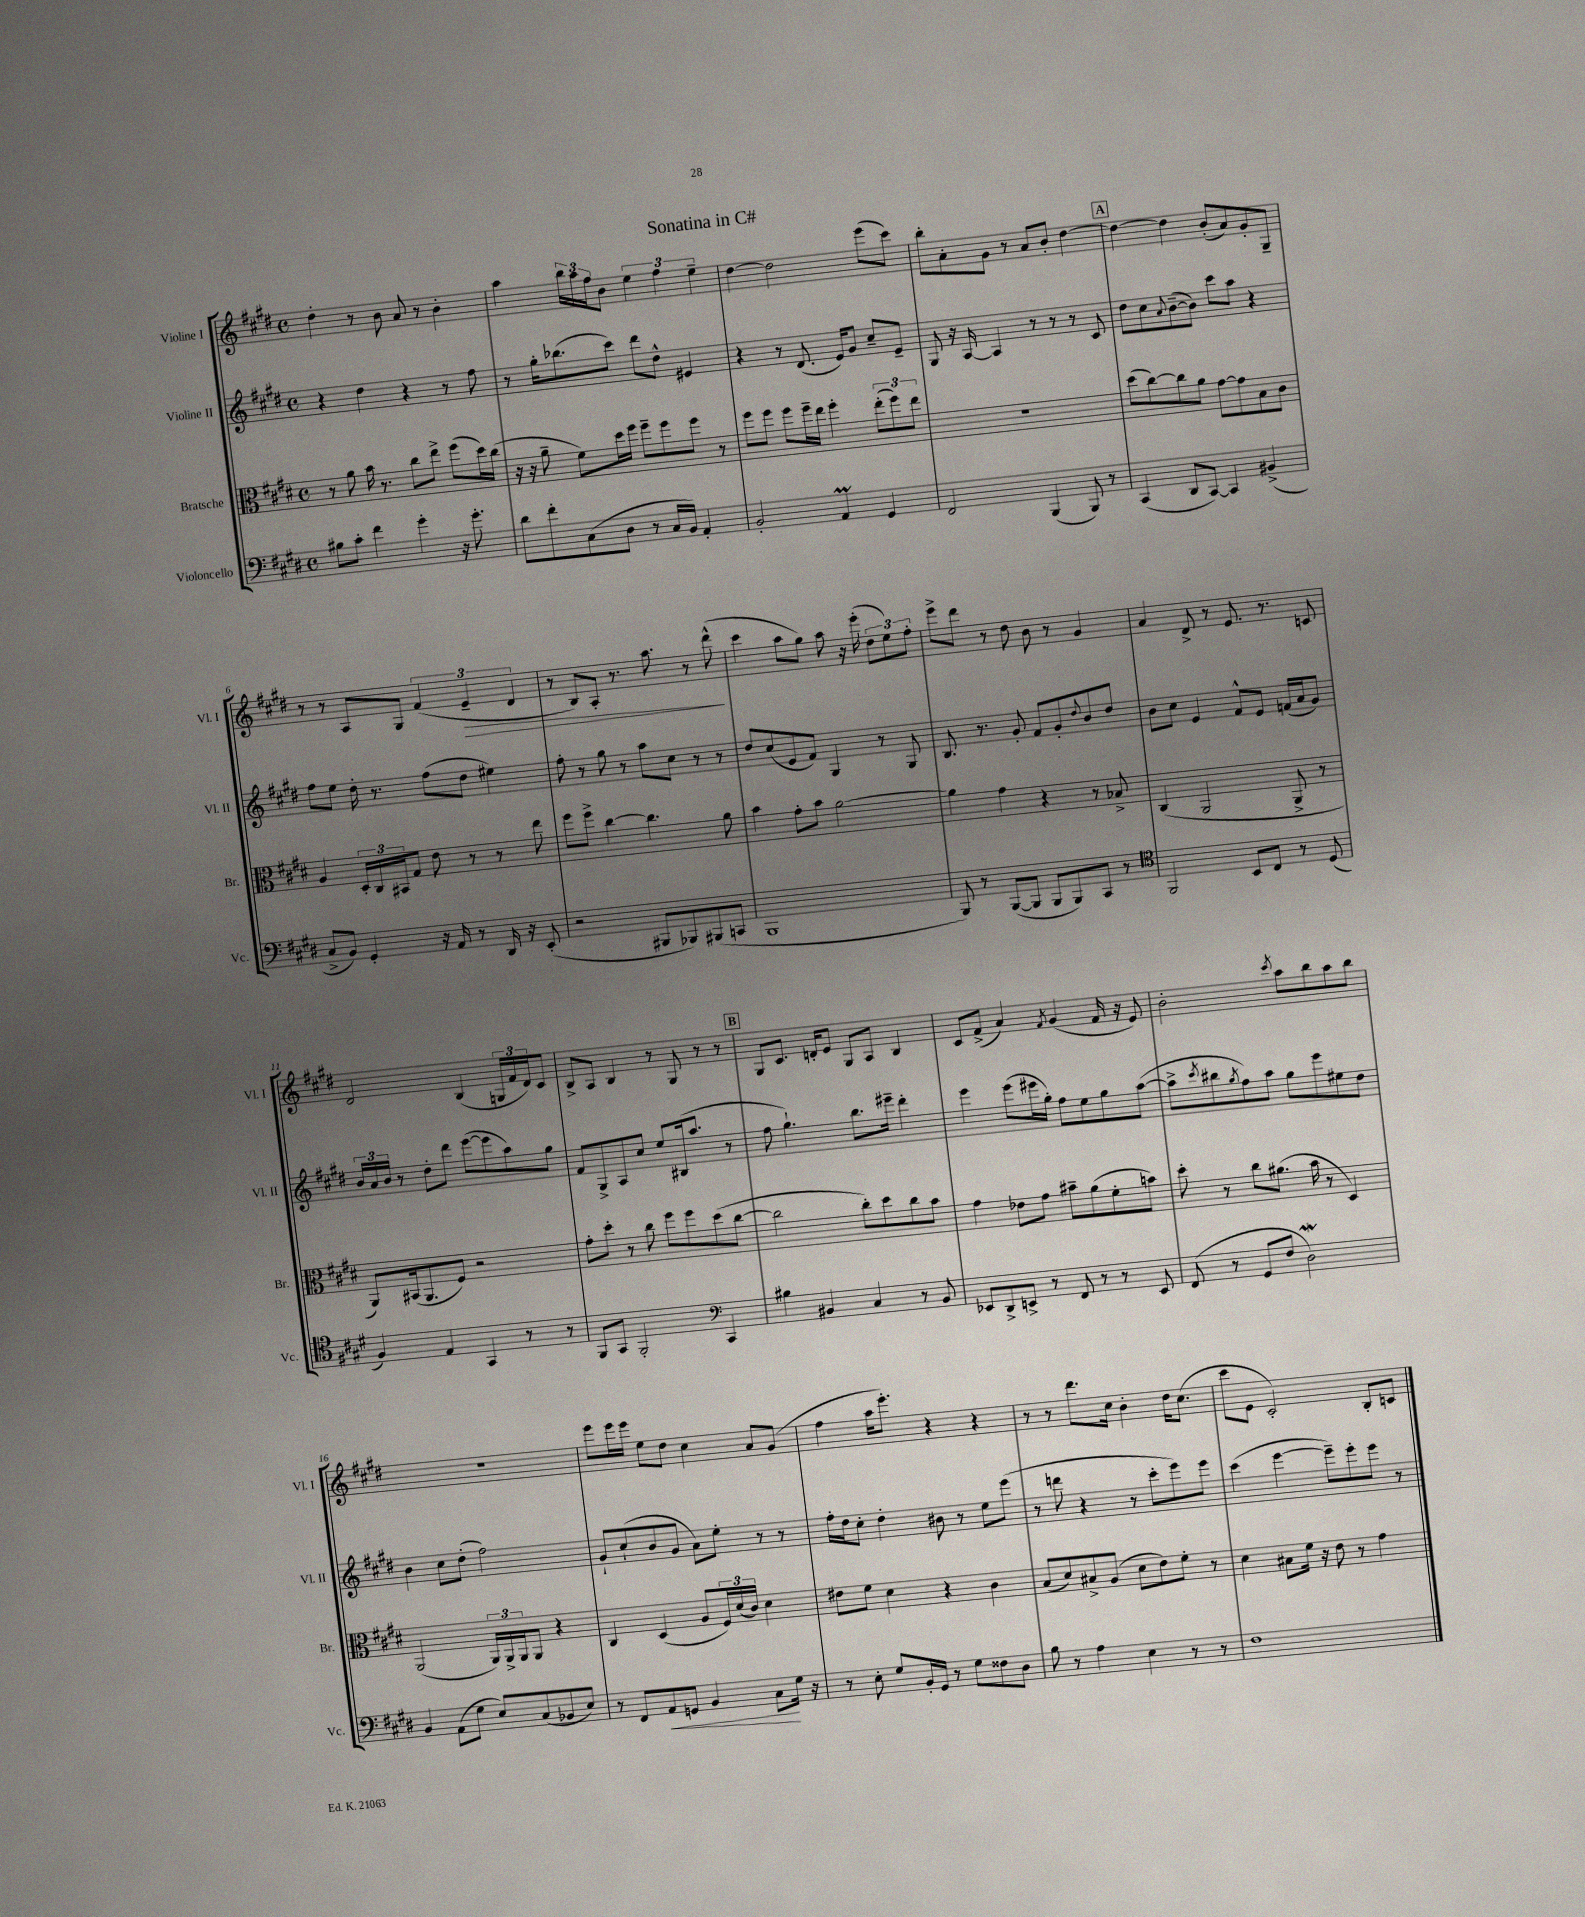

**kern	**dynam	**kern	**kern	**kern	**dynam
*part4	*part4	*part3	*part2	*part1	*part1
*staff4	*staff4	*staff3	*staff2	*staff1	*staff1
*I"Violoncello	*	*I"Bratsche	*I"Violine II	*I"Violine I	*
*I'Vc.	*	*I'Br.	*I'Vl. II	*I'Vl. I	*
*clefF4	*	*clefC3	*clefG2	*clefG2	*
*k[f#c#g#d#]	*	*k[f#c#g#d#]	*k[f#c#g#d#]	*k[f#c#g#d#]	*
*M4/4	*	*M4/4	*M4/4	*M4/4	*
*met(c)	*	*met(c)	*met(c)	*met(c)	*
=1	=1	=1	=1	=1	=1
8B#X\L	.	8r	4r	4dd#'\	.
8c#'\J	.	8a\	.	.	.
4f#\	.	16b\	4dd#\	8r	.
.	.	8.r	.	.	.
.	.	.	.	8b\	.
4g#'\	.	8cc#\L	4r	8a/	.
.	.	8ee^\J	.	8r	.
16r	.	(8ff#\L	8r	4b'\	.
8.g#'\	.	.	.	.	.
.	.	16dd#\L)	8ff#\	.	.
.	.	(16cc#\JJ	.	.	.
=2	=2	=2	=2	=2	=2
8d#\L	.	16r	8r	4aa\	.
.	.	16r	.	.	.
8f#'\	.	8a~\	16gg#'\KL	.	.
.	.	.	(8.bb-X\	.	.
(8C#\	.	8f#\L)	.	24bb\LL	.
.	.	.	.	24aa\	.
.	.	.	.	24ff#\J	.
8D#\J	.	16dd#\L	8ccc#\J)	8b\J	.
.	.	16ff#\JJ	.	.	.
8r	.	8ff#~\L	8ddd#\L	6ee\	.
16C#/LL	.	8ff#\	8dd#^^\J	.	.
.	.	.	.	6ff#\	.
16BB/JJ)	.	.	.	.	.
4AA'/	.	8ff#\J	4e#X/	.	.
.	.	.	.	6ee~\	.
.	.	8r	.	.	.
=3	=3	=3	=3	=3	=3
2BB'/	.	8ff#\L	4r	[4dd#\	.
.	.	8ff#\J	.	.	.
.	.	8ff#\L	8r	2dd#\]	.
.	.	16ff#~\L	(8.d#/	.	.
.	.	16ee\JJ	.	.	.
4AAM/	.	4ff#'\	.	.	.
.	.	.	16e/KL)	.	.
.	.	.	8g#/J	.	.
4GG#/	.	(12ee'\L	8cc#~/L	(8eee\L	.
.	.	12ff#\)	.	.	.
.	.	.	8e~/J	8ccc#\J)	.
.	.	12ee\J	.	.	.
=4	=4	=4	=4	=4	=4
2FF#/	.	1r	8G#/	8bb'\L	.
.	.	.	16r	8a'\	.
.	.	.	[16A/	.	.
.	.	.	4A/]	8g#\J	.
.	.	.	.	8r	.
(4BBB/	.	.	8r	8a/L	.
.	.	.	8r	8b'/J	.
8BBB/)	.	.	8r	[4dd#\	.
8r	.	.	8c#/	.	.
!!LO:REH:place=s1:t=A
=5	=5	=5	=5	=5	=5
(4CC#/	.	(8dd#\L	8dd#\L	4dd#\_	.
.	.	[8cc#\)	8cc#\	.	.
.	.	.	8qqa/	.	.
8DD#/L	.	8cc#\]	([8b~\	4dd#\]	.
[8CC#/J)	.	8a\J	8b\J])	.	.
4CC#/]	.	[8g#\L	8ccc#\L	(8b'/L	.
.	.	8g#\]	8aa\J	8a/)	.
(4BB#X^/	.	8B\	4r	8g#'/	.
.	.	8c#\J	.	8G#~/J	.
!!LO:LB:g=z
=6	=6	=6	=6	=6	=6
8C#^/L	.	4A/	8ff#\L	8r	.
8BB/J)	.	.	8ee\J	8r	.
4GG#'/	.	24D#'/LL	16dd#'\	8A/L	.
.	.	24C#/	.	.	.
.	.	.	8.r	.	.
.	.	24BB#X/J	.	.	.
.	.	8G#/J	.	8G#/J	.
16r	.	8e\	(8ff#\L	(6f#/	.
16AA/	.	.	.	.	.
8r	.	8r	8dd#\J	.	.
!	!	!	!	!	!LO:HP:b
.	.	.	.	6e~/	>
16DD#/	.	8r	4ee#X\)	.	.
16r	.	.	.	.	.
.	.	.	.	6d#/	.
(8EE'/	.	8ee\	.	.	.
=7	=7	=7	=7	=7	=7
2r	.	8ff#\L	8ff#'\	8r	.
.	.	8ff#^\J	8r	8B/L)	.
.	.	[4cc#\	8gg#\	8A'/J	.
.	.	.	8r	8.r	.
8BBB#X/L	.	4.cc#\]	8aa\L	.	.
.	.	.	.	8.aa\	.
8BBB-X/)	.	.	8cc#\J	.	.
(8BBB#X/	.	.	8r	8r	.
8CCn/J	.	8a\	8r	(8ddd#^^\	.
.	.	.	.	.	]
=8	=8	=8	=8	=8	=8
1BBB	.	4b\	8dd#/L	4ccc#\	.
.	.	.	(8cc#/	.	.
.	.	8g#'\L	8e/	8aa\L	.
.	.	8b\J	8f#/J)	8gg#\J)	.
.	.	[2a\	4G#/	8aa\	.
.	.	.	.	16r	.
.	.	.	.	(16eee'\	.
.	.	.	8r	12dd#\L	.
.	.	.	.	12ee\)	.
.	.	.	8G#/	.	.
.	.	.	.	12ff#'\J	.
=9	=9	=9	=9	=9	=9
8BBB/)	.	4a\]	8.B/	8eee^\L	.
8r	.	.	.	8ddd#\J	.
.	.	.	8.r	.	.
([8BBB/L	.	4g#\	.	8r	.
8BBB/J]	.	.	8g#'/	8dd#\	.
8BBB/L	.	4r	8f#/L	8b\	.
8BBB/)	.	.	8g#'/	8r	.
.	.	.	8qqdd#/	.	.
8CC#/J	.	8r	8b/	4g#/	.
8r	.	8B-X^/	8dd#/J	.	.
=10	=10	=10	=10	=10	=10
*clefC4	*	*	*	*	*
2FF#/	.	(4C#/	8b\L	4a/	.
.	.	.	8cc#\J	.	.
.	.	2AA/	4e/	8d#^/	.
.	.	.	.	8r	.
8BB/L	.	.	8f#^^/L	8.e/	.
8C#/J	.	.	8e/J	.	.
.	.	.	.	8.r	.
8r	.	8AA^/	(16fn/LL	.	.
.	.	.	16a/J	.	.
(8D#/	.	8r	8g#/J)	8cn/	.
!!LO:LB:g=z
=11	=11	=11	=11	=11	=11
4F#/)	.	8AA/L)	24b/LL	2d#/	.
.	.	.	24a/	.	.
.	.	.	24b/JJ	.	.
.	.	(16BB#X/k	8r	.	.
.	.	8.AA/	.	.	.
4E/	.	.	8dd#'\L	.	.
.	.	8F#/J)	8ddd#\J	.	.
4GG#/	.	2r	([8eee\L	(4B/	.
.	.	.	8eee\]	.	.
8r	.	.	8aa\)	24Gn/LL	.
.	.	.	.	24f#/	.
.	.	.	.	24d#/J)	.
8r	.	.	8gg#\J	8c#/J	.
=12	=12	=12	=12	=12	=12
8FF#/L	.	8g#'\L	8f#/L	8B^/L	.
8GG#/J	.	8dd#'\J	8G#^/	8A/J	.
2FF#'/	.	8r	8A/	4B/	.
.	.	8cc#\	8cc#/J	.	.
.	.	8ff#\L	8ee/L	8r	.
.	.	8ff#\	(16B#X/k	8G#/	.
.	.	.	8.aa/J	.	.
*clefF4	*	*	*	*	*
4CC#/	.	(8dd#\	.	8r	.
.	.	[8cc#\J	8r	8r	.
!!LO:REH:place=s1:t=B
=13	=13	=13	=13	=13	=13
4B#X\	.	2cc#\]	8ff#\	8G#/L	.
.	.	.	4.gg#`\)	8.c#/J	.
4BB#X/	.	.	.	.	.
.	.	.	.	16dn'/KL	.
.	.	.	.	8e/J	.
4C#/	.	8cc#'\L)	8.bb\L	8G#/L	.
.	.	8dd#\	.	8A/J	.
.	.	.	16eee#X~\Jk	.	.
8r	.	8cc#\	4ddd#'\	4B/	.
8BB#/	.	8b\J	.	.	.
=14	=14	=14	=14	=14	=14
8EE-X/L	.	4g#\	4eee\	8c#/L	.
8DD#^/	.	.	.	(8f#^/J	.
8EEn^/J	.	8e-X\L	(8eee\L	4a/)	.
8r	.	8g#\J	16eee#X\L	.	.
.	.	.	16gg#'\JJ)	.	.
.	.	.	.	8qf#/	.
8FF#/	.	8b#X~\L	8ff#\L	(4g#/	.
8r	.	(8a\	8ee\	.	.
8r	.	8f#'\	8gg#\	16f#/	.
.	.	.	.	16r	.
8EE/	.	8bn\J)	([8aa\J	8e/)	.
=15	=15	=15	=15	=15	=15
(8FF#/	.	8dd#'\	8aa^\L]	2b'\	.
.	.	.	8qccc#/	.	.
8r	.	8r	8bb#X\	.	.
.	.	.	8qgg#/	.	.
8GG#/L	.	8cc#\L	8ff#\)	.	.
8F#/J	.	(8.a#X\J	8aa\J	.	.
.	.	.	.	8qccc#/	.
2D#W\)	.	.	8gg#\L	8aa\L	.
.	.	16b\	.	.	.
.	.	8r	8eee\	8bb\	.
.	.	4D#/)	8ee#X\	8aa\	.
.	.	.	8dd#\J	8bb\J	.
!!LO:LB:g=z
=16	=16	=16	=16	=16	=16
4BB/	.	(2AA/	4b\	1r	.
(8AA\L	.	.	8cc#\L	.	.
8G#\J	.	.	(8dd#'\J	.	.
8E/L)	.	24AA/LL)	2ff#\)	.	.
.	.	24AA^/	.	.	.
.	.	24AA/J	.	.	.
(8C#/	.	8AA/J	.	.	.
8BB-X/	.	4r	.	.	.
8E/J)	.	.	.	.	.
=17	=17	=17	=17	=17	=17
8r	.	4C#/	8g#`/L	8eee\L	.
8FF#/L	.	.	(8cc#`/	16eee\L	.
.	.	.	.	16eee\JJ	.
!	!LO:HP:b	!	!	!	!
8AA/	<	(4D#/	8b/	8ee\L	.
8GGn/J	.	.	8g#/J	8dd#\J	.
4BB/	.	8A/L	8a\L)	4cc#\	.
.	.	24F#/L)	8ee'\J	.	.
.	.	(24d#/	.	.	.
.	.	24c#/JJ)	.	.	.
8C#\L	.	4d#\	8r	8a/L	.
16G#\Jk	[	.	8r	(8g#/J	.
16r	.	.	.	.	.
=18	=18	=18	=18	=18	=18
8r	.	8e#X\L	16ff#'\LL	4ff#\	.
.	.	.	16dd#\J	.	.
8E'\	.	8f#\J	8cc#'\J	.	.
8G#/L	.	4d#\	4dd#'\	16aa\KL	.
.	.	.	.	8.eee'\J)	.
16BB'/L	.	.	.	.	.
16GG#/JJ	.	.	.	.	.
8r	.	4r	8b#X\	4r	.
8G#\L	.	.	8r	.	.
8F##X\	.	4c#\	8ee\L	4r	.
8D#\J	.	.	(8eee\J	.	.
=19	=19	=19	=19	=19	=19
8B\	.	(8B/L	8r	8r	.
8r	.	8d#/)	8dddn\	8r	.
4A\	.	8B#X^/	4r	8.ddd#\L	.
.	.	(8A/J	.	.	.
.	.	.	.	16cc#\Jk	.
4E\	.	8d#\L	8r	4b'\	.
.	.	8e\)	8ccc#'\L	.	.
8r	.	8f#'\J	8eee\)	16dd#\KL	.
.	.	.	.	(8.cc#\J	.
8r	.	8r	8eee\J	.	.
=20	=20	=20	=20	=20	=20
1F#	.	4d#\	(4ccc#\	8ccc#\L	.
.	.	.	.	8e\J	.
.	.	8B#X\L	[4eee\	2c#'/)	.
.	.	16f#\Jk	.	.	.
.	.	16r	.	.	.
.	.	8e\	8eee~\L])	.	.
.	.	8r	8eee'\	.	.
.	.	4g#\	8eee\J	8B'/L	.
.	.	.	8r	8cn/J	.
==	==	==	==	==	==
*-	*-	*-	*-	*-	*-
